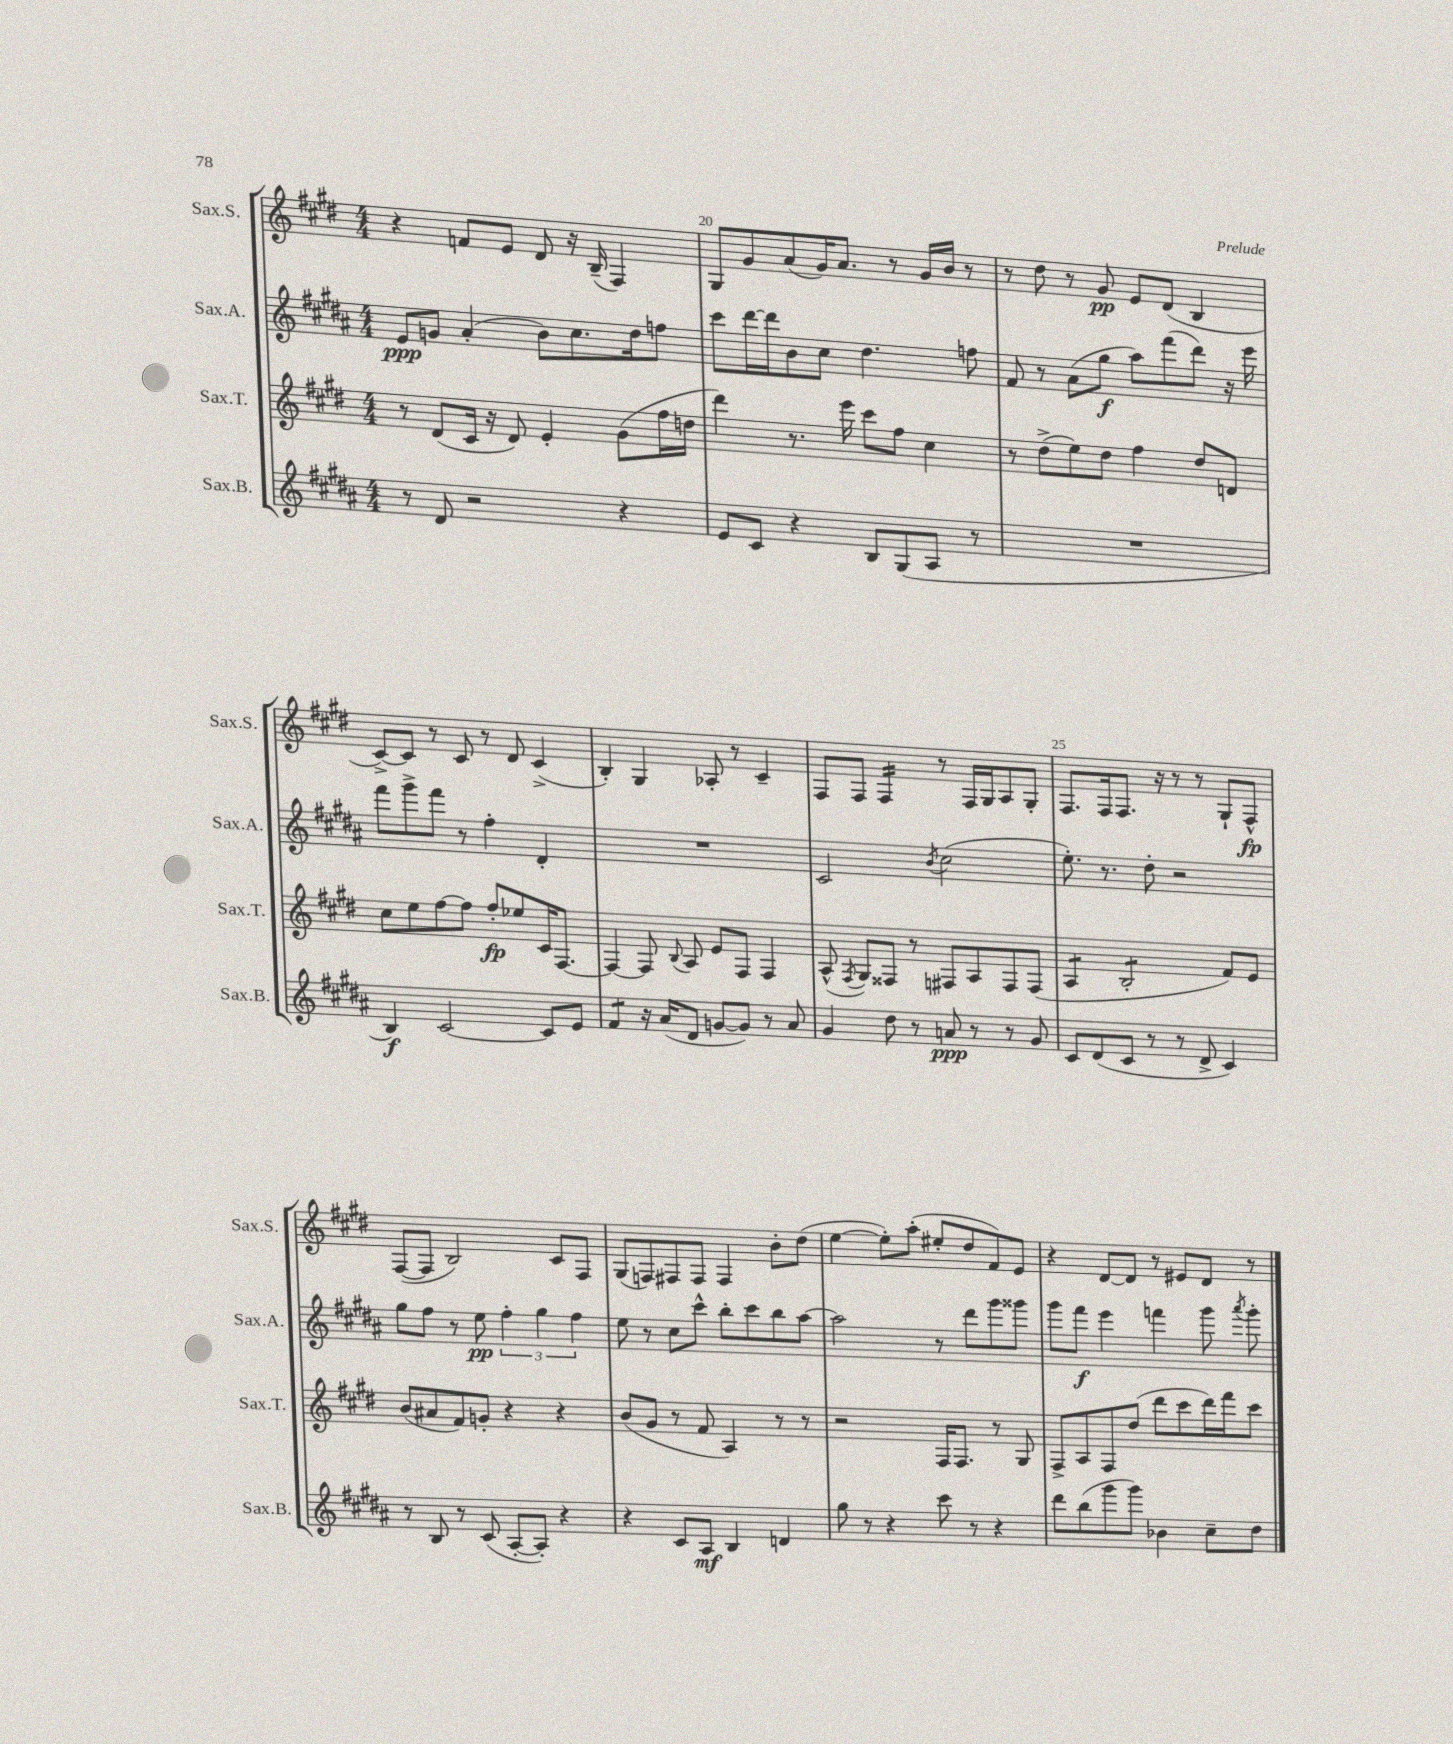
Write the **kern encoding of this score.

**kern	**kern	**kern	**kern
*staff4	*staff3	*staff2	*staff1
*clefG2	*clefG2	*clefG2	*clefG2
*k[f#c#g#d#a#]	*k[f#c#g#d#]	*k[f#c#g#d#a#]	*k[f#c#g#d#]
*M4/4	*M4/4	*M4/4	*M4/4
8r	8r	8e/L	4r
8d#/	(8d#/L	8g/J	.
2r	16c#/Jk	(4a#'/	8f/L
.	16r	.	.
.	8d#/)	.	8e/J
.	4e'/	8b\L)	8d#/
.	.	8.cc#\	16r
.	.	.	(16B~/
4r	(8g#\L	.	4F#/)
.	.	16dd#\k	.
.	16ff#\L	8ff\J	.
.	16dd\JJ	.	.
=	=	=	=
8e/L	4ddd#\)	8ccc#\L	8G#/L
8c#/J	.	[16ddd#\L	8g#/
.	.	16ddd#\]J	.
4r	8.r	8b\	(8a/
.	.	8cc#\J	16g#/K)
.	16eee\	.	8.a/J
8B/L	8ccc#\L	4.dd#\	.
(8G#/	8ff#\J	.	8r
8A#/J	4cc#\	.	16g#/LL
.	.	.	16b/JJ
8r	.	8ff\	8r
=	=	=	=
1r	8r	8f#/	8r
.	(8dd#^\L	8r	8dd#\
.	8ee\)	(8a#\L	8r
.	8dd#\J	8gg#\J	8g#/
.	4ff#\	8aa#\L)	8e/L
.	.	(8fff#\	(8d#/J
.	8dd#/L	8ddd#\J)	4B/
.	8d/J	16r	.
.	.	16eee\	.
=	=	=	=
4B/)	8cc#\L	8fff#\L	[8c#^/L)
.	8ee\	8ggg#^\	8c#/]J
[2c#/	[8ff#\	8fff#\J	8r
.	8ff#\]J	8r	8c#/
.	8ff#'/L	4ff#'\	8r
.	8ee-/	.	8d#/
8c#/]L	16c#/K	4d#'/	(4c#^/
.	[8.F#/J	.	.
8e/J	.	.	.
=	=	=	=
4f#/	4F#/_	1r	4B'/)
16r	8F#/]	.	4G#/
(16a#/LK	.	.	.
.	8qqB/	.	.
8d#/J	8A/	.	.
[8g/L	8e/L	.	8A-'/
8g/]J)	8F#/J	.	8r
8r	4F#/	.	4c#~/
8a#/	.	.	.
=	=	=	=
4g#/	(8A^^/	2c#/	8F#/L
.	8qF#/	.	.
.	8G#/L)	.	8F#/J
8dd#\	8F##/J	.	4F#/
8r	8r	.	.
.	.	8qb/	.
8a/	8F#/L	(2cc#\	8r
8r	8A/	.	16F#/LL
.	.	.	16G#/J
8r	8F#/	.	8A/
8g#/	(8F#/J	.	8G#'/J
=	=	=	=
8c#/L	4A/	8.ee'\)	8.F#/L
(8d#/	.	.	.
.	.	8.r	16F#/k
8c#/J	2B'/	.	8.F#/J
8r	.	8dd#'\	.
.	.	.	16r
8r	.	2r	8r
8d#^/	.	.	8r
4c#/)	8f#/L)	.	8G#`/L
.	8e/J	.	8F#^^/J
=	=	=	=
8r	(8b/L	8gg#\L	([8F#/L
8B/	8a#/	8ff#\J	8F#/]J
8r	8f#/)	8r	2B/)
(8c#/	8g'/J	8ee\	.
[8A#'/L	4r	6ff#'\	.
8A#'/]J)	.	.	.
.	.	6gg#\	.
4r	4r	.	8c#/L
.	.	6ff#\	.
.	.	.	8F#/J
=	=	=	=
4r	(8b/L	8ee\	(8G#/L
.	8g#/J	8r	8F/)
8c#/L	8r	8cc#\L	8F#/
8A#/J	8f#/	8ccc#^^\J	8F#/J
4B/	4A/)	8bb'\L	4F#/
.	.	8ccc#\	.
4d/	8r	8bb\	8b'\L
.	8r	[8aa#\J	(8dd#\J
=	=	=	=
8gg#\	2r	2aa#\]	[4ee\
8r	.	.	.
4r	.	.	8ee'\]L)
.	.	.	(8aa'\J
8ccc#\	16F#/LK	8r	8ee#'/L
.	8.F#/J	.	.
8r	.	8ddd#\L	8dd#/
4r	8r	8ggg#\	8f#/)
.	8G#/	8ggg##\J	8e/J
=	=	=	=
8ddd#\L	8F#^/L	8ggg#\L	4r
(8bb\	8A/	8fff#\J	.
8ggg#\	8F#/	4eee\	[8d#/L
8ggg#\J)	(8dd#/J	.	8d#/]J
4b-\	8ddd#\L	4fff\	8r
.	8ccc#\	.	8e#/L
8cc#~\L	16ddd#\L)	8ggg#\	8d#/J
.	16fff#\J	.	.
.	.	8qaaa#/	.
8dd#\J	8ccc#\J	8ggg#'\	8r
==	==	==	==
*-	*-	*-	*-
